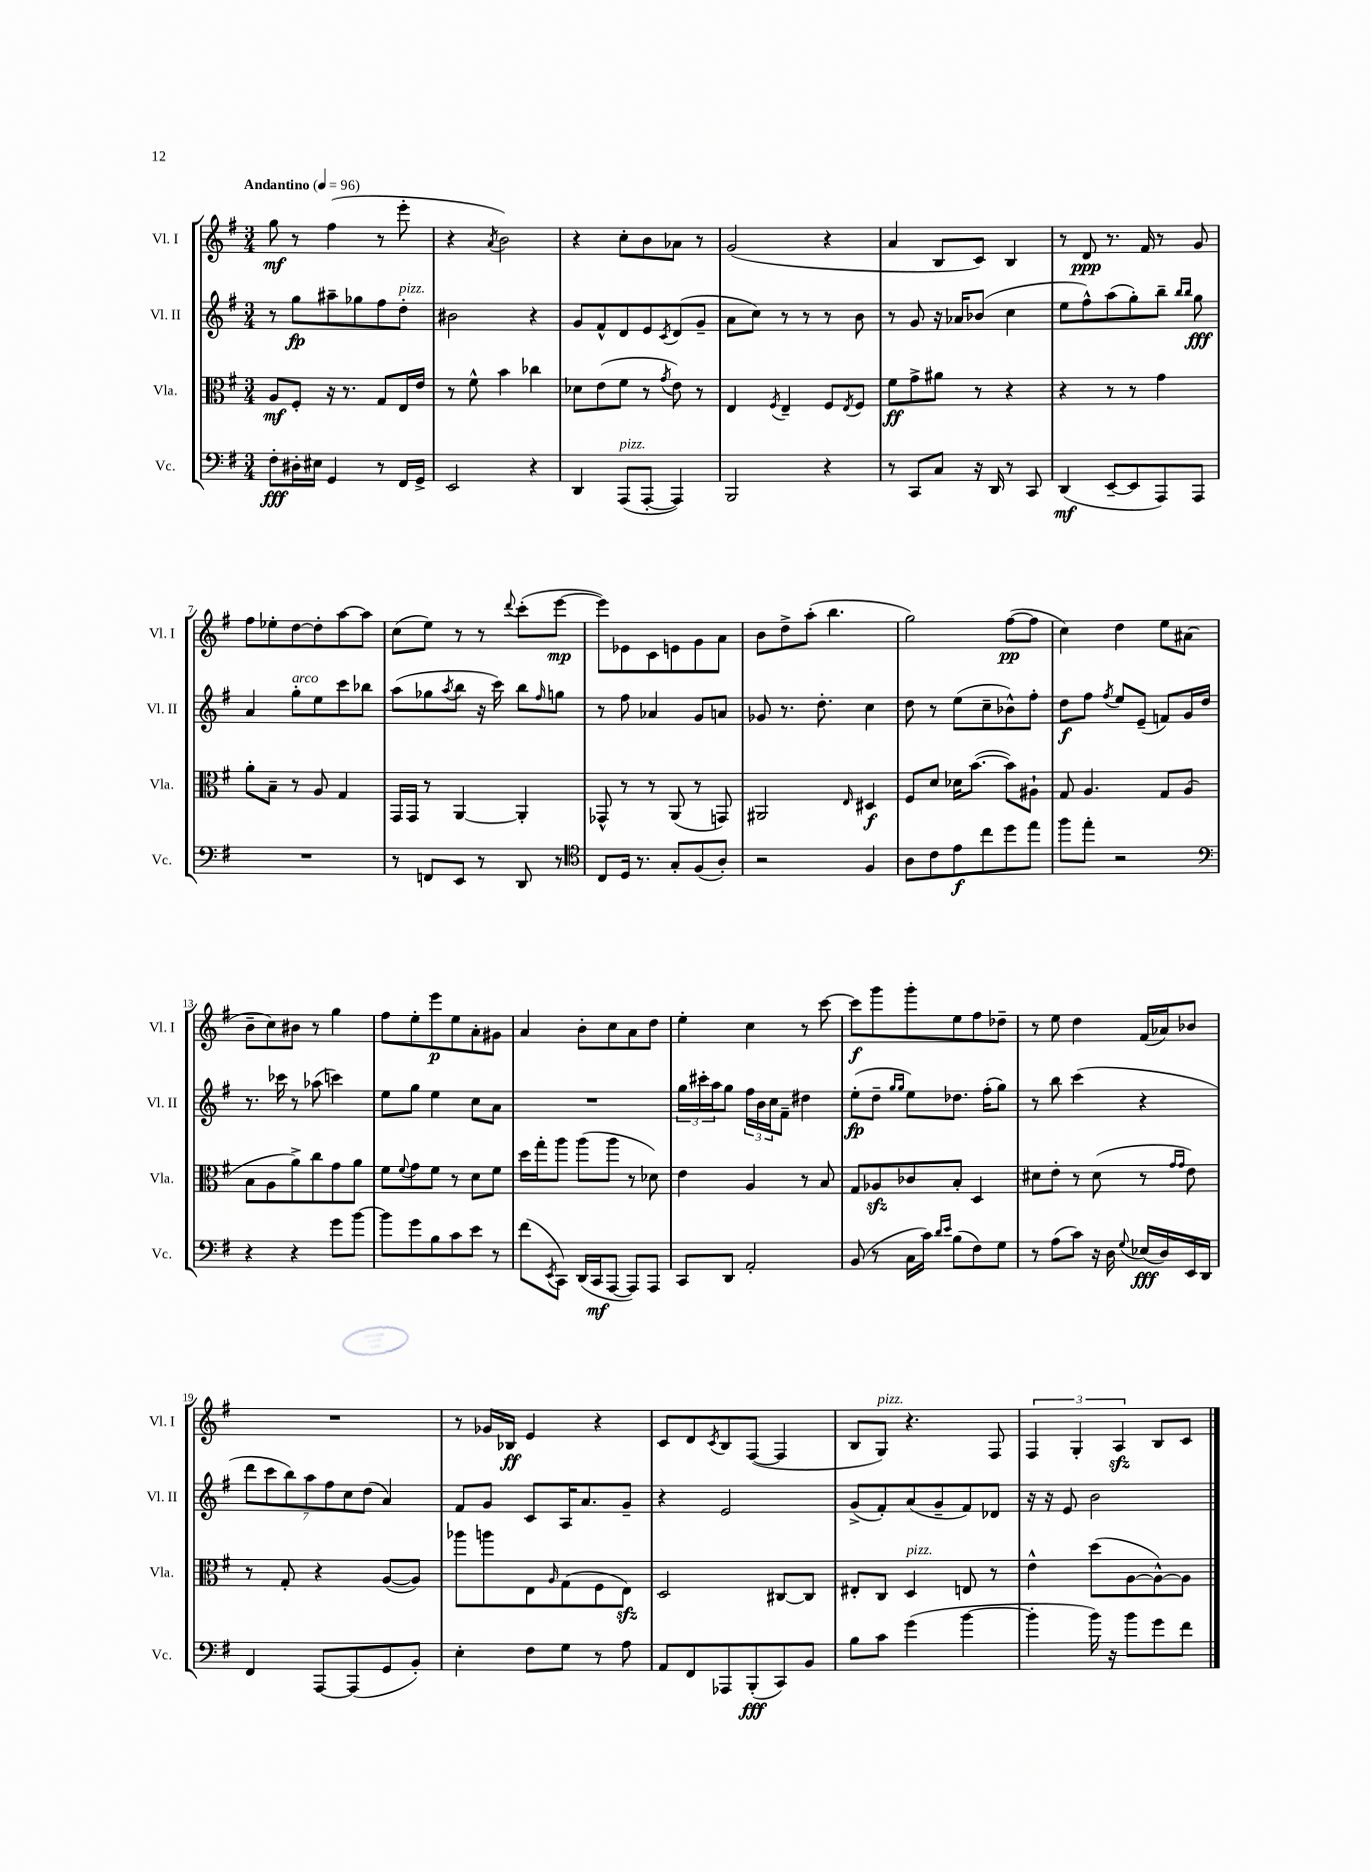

**kern	**dynam	**kern	**dynam	**kern	**dynam	**kern	**dynam
*part4	*part4	*part3	*part3	*part2	*part2	*part1	*part1
*staff4	*staff4	*staff3	*staff3	*staff2	*staff2	*staff1	*staff1
*I"Vc.	*	*I"Vla.	*	*I"Vl. II	*	*I"Vl. I	*
*I'Vc.	*	*I'Vla.	*	*I'Vl. II	*	*I'Vl. I	*
*clefF4	*	*clefC3	*	*clefG2	*	*clefG2	*
*k[f#]	*	*k[f#]	*	*k[f#]	*	*k[f#]	*
*M3/4	*	*M3/4	*	*M3/4	*	*M3/4	*
*MM96	*	*MM96	*	*MM96	*	*MM96	*
=1	=1	=1	=1	=1	=1	=1	=1
!	!	!	!	!	!	!LO:TX:a:B:t=Andantino	!
8F#'\L	fff	8A/L	mf	8r	.	8gg\	mf
16D#X'\L	.	8F#'/J	.	8gg\L	fp	8r	.
16E#X\JJ	.	.	.	.	.	.	.
4GG/	.	16r	.	8aa#X~\	.	(4ff#\	.
.	.	8.r	.	.	.	.	.
.	.	.	.	8gg-X\	.	.	.
8r	.	8G/L	.	8ff#\	.	8r	.
!	!	!	!	!LO:TX:a:i:t=pizz.	!	!	!
16FF#/LL	.	16E/L	.	8dd'\J	.	8eee'\	.
16GG^/JJ	.	16e/JJ	.	.	.	.	.
=2	=2	=2	=2	=2	=2	=2	=2
2EE/	.	8r	.	2b#X\	.	4r	.
.	.	8f#^^\	.	.	.	.	.
.	.	.	.	.	.	8qa/	.
.	.	4b\	.	.	.	2b\)	.
4r	.	4cc-X\	.	4r	.	.	.
=3	=3	=3	=3	=3	=3	=3	=3
4DD/	.	8d-X\L	.	8g/L	.	4r	.
.	.	(8e\	.	8f#^^/	.	.	.
!LO:TX:a:i:t=pizz.	!	!	!	!	!	!	!
(8AAA/L	.	8f#\J	.	8d/	.	8cc'\L	.
[8AAA'/J	.	8r	.	8e/	.	8b\	.
.	.	8qg/	.	8qc/	.	.	.
4AAA/])	.	8e\)	.	(8d/	.	8a-X\J	.
.	.	8r	.	8g~/J	.	8r	.
=4	=4	=4	=4	=4	=4	=4	=4
2BBB/	.	4E/	.	8a\L	.	(2g/	.
.	.	.	.	8cc\J)	.	.	.
.	.	8qF#/	.	.	.	.	.
.	.	4E~/	.	8r	.	.	.
.	.	.	.	8r	.	.	.
4r	.	8F#/L	.	8r	.	4r	.
.	.	8qE/	.	.	.	.	.
.	.	8F#/J	.	8b\	.	.	.
=5	=5	=5	=5	=5	=5	=5	=5
8r	.	8f#\L	ff	8r	.	4a/	.
8CC/L	.	8g^\	.	8g/	.	.	.
8C/J	.	8a#X\J	.	16r	.	8B/L	.
.	.	.	.	16a-X/KL	.	.	.
16r	.	8r	.	(8b-X/J	.	8c/J)	.
16DD/	.	.	.	.	.	.	.
8r	.	4r	.	4cc\	.	4B/	.
8CC/	.	.	.	.	.	.	.
=6	=6	=6	=6	=6	=6	=6	=6
(4DD/	mf	4r	.	8ee\L	.	8r	.
.	.	.	.	8ff#^^\)	.	8d/	ppp
[8EE~/L	.	8r	.	(8aa\	.	8.r	.
8EE/]	.	8r	.	8gg'\)	.	.	.
.	.	.	.	.	.	16f#/	.
8AAA/)	.	4g\	.	8bb~\J	.	8r	.
.	.	.	.	16qqbb/LL	.	.	.
.	.	.	.	16qqbb/JJ	.	.	.
8AAA/J	.	.	.	8gg\	fff	8g/	.
!!LO:LB:g=z
=7	=7	=7	=7	=7	=7	=7	=7
2.r	.	8a'\L	.	4a/	.	8ff#\L	.
.	.	8B~\J	.	.	.	8ee-X'\	.
!	!	!	!	!LO:TX:a:i:t=arco	!	!	!
.	.	8r	.	8gg'\L	.	[8dd\	.
.	.	8A/	.	8ee\	.	8dd'\]	.
.	.	4G/	.	8ccc\	.	[8aa\	.
.	.	.	.	8bb-X\J	.	8aa\J]	.
=8	=8	=8	=8	=8	=8	=8	=8
8r	.	16GG/LL	.	(8aa\L	.	(8cc\L	.
.	.	16GG/JJ	.	.	.	.	.
8FFn/L	.	8r	.	8gg-X\	.	8ee\J)	.
.	.	.	.	8qaa/	.	.	.
8EE/J	.	[4AA/	.	8bb\J	.	8r	.
8r	.	.	.	16r	.	8r	.
.	.	.	.	16ccc\)	.	.	.
.	.	.	.	.	.	8qqddd/	.
8DD/	.	4AA'/]	.	8bb\L	.	(8ccc'\L	.
.	.	.	.	16qqff#/	.	.	.
8r	.	.	.	8ggn\J	.	[8eee\J	mp
=9	=9	=9	=9	=9	=9	=9	=9
*clefC4	*	*	*	*	*	*	*
8C/L	.	8GG-X^^/	.	8r	.	8eee\L])	.
16D/Jk	.	8r	.	8ff#\	.	8e-X\	.
8.r	.	.	.	.	.	.	.
.	.	8r	.	4a-X/	.	8c\	.
8G'/L	.	(8AA/	.	.	.	8en\	.
(8F#/	.	8r	.	8g/L	.	8g\	.
8A'/J)	.	8GGn/)	.	8an/J	.	8a\J	.
=10	=10	=10	=10	=10	=10	=10	=10
2r	.	2AA#X/	.	8g-X/	.	8b\L	.
.	.	.	.	8.r	.	8dd^\	.
.	.	.	.	.	.	(8aa'\J	.
.	.	.	.	8.dd'\	.	.	.
.	.	.	.	.	.	4.bb\	.
.	.	16qqE/	.	.	.	.	.
4F#/	.	4D#X/	f	4cc\	.	.	.
=11	=11	=11	=11	=11	=11	=11	=11
8A\L	.	8F#/L	.	8dd\	.	2gg\)	.
8c\	.	8d/J	.	8r	.	.	.
8e\	f	16d-X\KL	.	(8ee\L	.	.	.
.	.	([8.b\J	.	.	.	.	.
8cc\	.	.	.	8cc~\	.	.	.
8dd\	.	8b\L])	.	8b-X^^\)	.	([8ff#\L	pp
8ee\J	.	8A#X`\J	.	8ff#'\J	.	8ff#\J]	.
=12	=12	=12	=12	=12	=12	=12	=12
8ff#\L	.	8G/	.	8dd\L	f	4cc\)	.
8ee'\J	.	4.A/	.	8ff#\J	.	.	.
.	.	.	.	8qff#/	.	.	.
2r	.	.	.	8ee/L	.	4dd\	.
.	.	.	.	(8e~/J	.	.	.
.	.	8G/L	.	8fn/L)	.	8ee\L	.
.	.	(8A/J	.	16g/L	.	(8a#X\J	.
.	.	.	.	16dd/JJ	.	.	.
!!LO:LB:g=z
=13	=13	=13	=13	=13	=13	=13	=13
*clefF4	*	*	*	*	*	*	*
4r	.	8B\L	.	8.r	.	8b~\L	.
.	.	8A\	.	.	.	8cc\)	.
.	.	.	.	16ccc-X\	.	.	.
4r	.	8a^\)	.	8r	.	8b#X\J	.
.	.	8cc\	.	(8aa-X\	.	8r	.
8g\L	.	8g\	.	4cccn\)	.	4gg\	.
[8b\J	.	8a\J	.	.	.	.	.
=14	=14	=14	=14	=14	=14	=14	=14
8b\L]	.	8f#\L	.	8ee\L	.	8ff#\L	.
.	.	8qqf#/	.	.	.	.	.
8g\	.	8g\	.	8gg\J	.	8ee'\	.
8B\	.	8f#\J	.	4ee\	.	8eee\	p
8c\	.	8r	.	.	.	8ee\	.
8e\J	.	8d\L	.	8cc\L	.	8a'\	.
8r	.	8f#\J	.	8a\J	.	8g#X\J	.
=15	=15	=15	=15	=15	=15	=15	=15
(8f#\L	.	16dd\LL	.	2.r	.	4a/	.
.	.	16gg'\J	.	.	.	.	.
8qEE/	.	.	.	.	.	.	.
8CC\J)	.	8aa\J	.	.	.	.	.
(16DD/LL	.	(8aa\L	.	.	.	8b'\L	.
16CC/J	mf	.	.	.	.	.	.
[8AAA/J	.	8aa\J	.	.	.	8cc\	.
8AAA/L])	.	8r	.	.	.	8a\	.
8AAA/J	.	8d-X\)	.	.	.	8dd\J	.
=16	=16	=16	=16	=16	=16	=16	=16
8CC/L	.	4e\	.	24gg\LL	.	4ee'\	.
.	.	.	.	24ccc#X'\	.	.	.
.	.	.	.	24aa\J	.	.	.
8DD/J	.	.	.	8gg\J	.	.	.
2AA'/	.	4A/	.	24ff#\LL	.	4cc\	.
.	.	.	.	24b\	.	.	.
.	.	.	.	24cc\J	.	.	.
.	.	.	.	8f#~\J	.	.	.
.	.	8r	.	4dd#X\	.	8r	.
.	.	8B/	.	.	.	[8ccc\	.
=17	=17	=17	=17	=17	=17	=17	=17
(8BB/	.	8G/L	.	(8ee'\L	fp	8ccc\L]	f
8r	.	8A-Xzz/	.	8dd~\J	.	8ggg\	.
.	.	.	.	16qqgg/LL	.	.	.
.	.	.	.	16qqgg/JJ	.	.	.
16C\LL	.	8c-X/	.	8ee\L)	.	8ggg'\	.
16c\JJ)	.	.	.	.	.	.	.
16qqd/LL	.	.	.	.	.	.	.
16qqe/JJ	.	.	.	.	.	.	.
(8B\L	.	8B'/J	.	8.dd-X\J	.	8ee\	.
8F#\)	.	4D/	.	.	.	8ff#\	.
.	.	.	.	(16ff#'\KL	.	.	.
8G\J	.	.	.	8gg\J)	.	8dd-X~\J	.
=18	=18	=18	=18	=18	=18	=18	=18
8r	.	8d#X\L	.	8r	.	8r	.
(8A\L	.	8e'\J	.	8bb\	.	8ee\	.
8c\J)	.	8r	.	(4ccc\	.	4dd\	.
16r	.	(8d#\	.	.	.	.	.
16D\	.	.	.	.	.	.	.
8qqG/	.	.	.	.	.	.	.
(16E-X/LL	fff	8r	.	4r	.	(16f#/LL	.
16D/)	.	.	.	.	.	16a-X/J)	.
.	.	16qqg/LL	.	.	.	.	.
.	.	16qqg/JJ	.	.	.	.	.
16EE/	.	8e\)	.	.	.	8b-X/J	.
16DD/JJ	.	.	.	.	.	.	.
!!LO:LB:g=z
=19	=19	=19	=19	=19	=19	=19	=19
4FF#/	.	8r	.	14ddd\L	.	2.r	.
.	.	.	.	14ccc\	.	.	.
.	.	8G'/	.	.	.	.	.
.	.	.	.	14bb\)	.	.	.
.	.	.	.	14aa\	.	.	.
[8AAA/L	.	4r	.	.	.	.	.
.	.	.	.	14ff#\	.	.	.
.	.	.	.	14cc\	.	.	.
(8AAA/]	.	.	.	.	.	.	.
.	.	.	.	(14dd\J	.	.	.
8GG/	.	([8A/L	.	4a/)	.	.	.
8BB'/J)	.	8A/J])	.	.	.	.	.
=20	=20	=20	=20	=20	=20	=20	=20
4E'\	.	8aa-X\L	.	8f#/L	.	8r	.
.	.	8aan\	.	8g/J	.	16g-X/LL	.
.	.	.	.	.	.	16B-X/JJ	ff
8F#\L	.	8E\	.	8c/L	.	4e/	.
.	.	16qqA/	.	.	.	.	.
8G\J	.	(8G\	.	16A/K	.	.	.
.	.	.	.	8.a/	.	.	.
8r	.	8F#\	.	.	.	4r	.
8A\	.	8Ezz\J)	.	8g~/J	.	.	.
=21	=21	=21	=21	=21	=21	=21	=21
8AA/L	.	2D/	.	4r	.	8c/L	.
8FF#/	.	.	.	.	.	8d/	.
.	.	.	.	.	.	8qc/	.
8AAA-X/	.	.	.	2e/	.	8B/	.
(8BBB'/	fff	.	.	.	.	([8F#/J	.
8CC/)	.	[8C#X/L	.	.	.	4F#/]	.
8BB/J	.	8C#/J]	.	.	.	.	.
=22	=22	=22	=22	=22	=22	=22	=22
8B\L	.	8E#X'/L	.	(8g^/L	.	8B/L	.
!	!	!	!	!	!	!LO:TX:a:i:t=pizz.	!
8c\J	.	8C/J	.	8f#'/)	.	8G/J)	.
!	!	!LO:TX:a:i:t=pizz.	!	!	!	!	!
(4g\	.	4D/	.	(8a/	.	4.r	.
.	.	.	.	8g~/	.	.	.
[4b\	.	8En/	.	8f#/)	.	.	.
.	.	8r	.	8d-X/J	.	8F#/	.
=23	=23	=23	=23	=23	=23	=23	=23
4b'\]	.	4e^^\	.	16r	.	6F#/	.
.	.	.	.	16r	.	.	.
.	.	.	.	8e/	.	.	.
.	.	.	.	.	.	6G'/	.
16b\)	.	(8dd\L	.	2b\	.	.	.
16r	.	.	.	.	.	.	.
.	.	.	.	.	.	6Azz/	.
8b\L	.	[8A\	.	.	.	.	.
8g\	.	8A^^\_)	.	.	.	8B/L	.
8f#\J	.	8A\J]	.	.	.	8c/J	.
==	==	==	==	==	==	==	==
*-	*-	*-	*-	*-	*-	*-	*-
